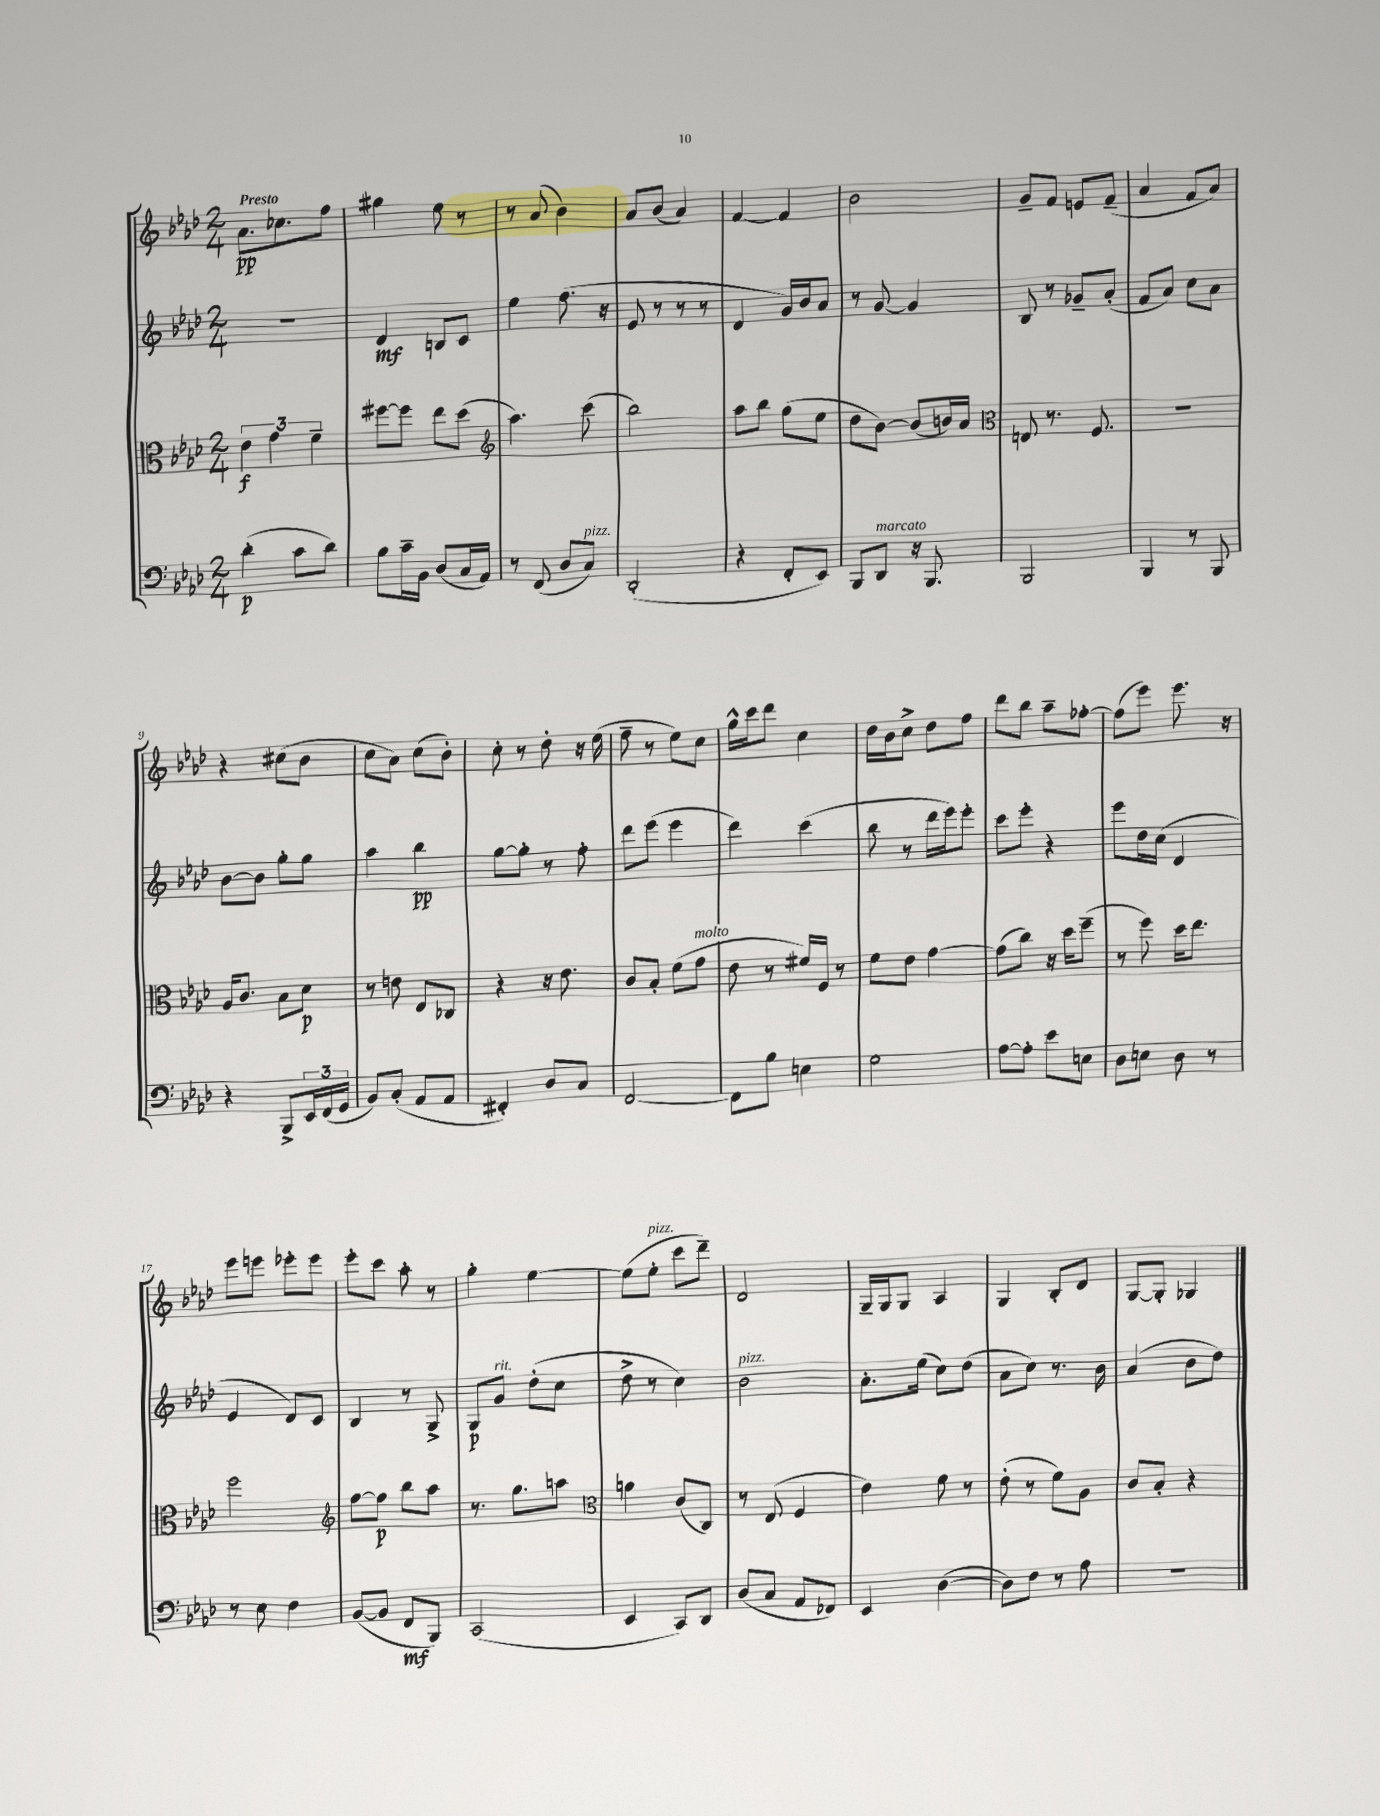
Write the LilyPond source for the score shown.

<<
\new StaffGroup <<
\new Staff = "s0" {
    \clef treble \key aes \major \numericTimeSignature \time 2/4 \tempo "Presto"
    aes'8.\pp ces''8. f''8 |
    gis''4 ees''8 r8 |
    r8 aes'8( bes'4) |
    aes'8 bes'8( aes'4) |
    f'4~ f'4 |
    bes'2 |
    g'8-- f'8 e'8 f'8--( |
    aes'4 f'8 aes'8) |
    r4 cis''8( bes'8 |
    c''8 aes'8) c''8( bes'8-.) |
    c''8-. r8 des''8-. r16 ees''16( |
    f''8-- r8 ees''8) c''8 |
    g''16-^ c'''16 des'''8 c''4 |
    des''16 bes'16 c''8-> des''8 f''8 |
    des'''8 bes''8 aes''8-- fes''8~-. |
    fes''8( ees'''8) ees'''8. r16 |
    ees'''8 e'''8 ees'''8-. ees'''8 |
    ees'''8-. c'''8 aes''8-. r8 |
    g''4-. ees''4~ |
    ees''8( ees''8-.^\markup { \italic "pizz." } c'''8 des'''8--) |
    des'2 |
    g16-- g16 g8 aes4 |
    g4 bes8-. des'8 |
    g8~ g8-. ges4 \bar "|." |
}
\new Staff = "s1" {
    \clef treble \key aes \major \numericTimeSignature \time 2/4
    R2 |
    des'4\mf b8 c'8 |
    ees''4 f''8.( r16 |
    ees'8 r8 r8 r8 |
    des'4 g'16) bes'16 aes'8 |
    r8 g'8~ g'4 |
    bes8 r8 ges'8-- aes'8-.( |
    f'8 aes'8) c''8 aes'8 |
    bes'8~ bes'8 g''8-. g''8 |
    aes''4 bes''4\pp |
    g''8~ g''8-. r8 f''8-. |
    des'''8 ees'''8( ees'''4 |
    des'''4) c'''4( |
    bes''8 r8 des'''16 ees'''16) ees'''8-. |
    c'''8 ees'''8-. r4 |
    ees'''8 des''16 c''16( des'4 |
    ees'4 des'8) c'8 |
    bes4 r8 g8-> |
    g8\p g'8^\markup { \italic "rit." } des''8-.( c''8 |
    des''8-> r8 c''4) |
    bes'2^\markup { \italic "pizz." } |
    aes'8.-. ees''16( c''8) des''8( |
    aes'8 c''8) r8. bes'16 |
    aes'4( bes'8 des''8) \bar "|." |
}
\new Staff = "s2" {
    \clef alto \key aes \major \numericTimeSignature \time 2/4
    \tuplet 3/2 { ees'4\f g'4 f'4-- } |
    fis''8~ fis''8 ees''8 des''8( |
    \clef treble aes''4.) c'''8( |
    bes''2) |
    aes''8 bes''8 g''8( ees''8 |
    des''8 bes'8~) bes'8( b'16) aes'16 |
    \clef alto e8 r8. f8. |
    R2 |
    aes16 c'8. bes8 des'8\p |
    r8 e'8 ees8 ces8 |
    r4 r16 ees'8. |
    c'8 bes8-. f'8( g'8^\markup { \italic "molto" } |
    ees'8 r8 fis'16) f16 r8 |
    f'8 ees'8 g'4~ |
    g'8( c''8) r16 des''16 f''8--( |
    r8 f''8) des''16 ees''8. |
    f''2 |
    \clef treble f''8~ f''8\p bes''8 aes''8 |
    r8. g''8. a''8 |
    \clef alto a'4 c'8( c8) |
    r8 ees8( f4 |
    ees'4) f'8 r8 |
    ees'8-.( r8 f'8) aes8 |
    c'8 bes8-. r4 \bar "|." |
}
\new Staff = "s3" {
    \clef bass \key aes \major \numericTimeSignature \time 2/4
    des'4-.\p( c'8 des'8) |
    bes8 c'16-- bes,16 des8( c16 aes,16) |
    r8 f,8( des8 c8^\markup { \italic "pizz." }) |
    des,2-.( |
    r4 f,8-. ees,8) |
    bes,,8 des,8^\markup { \italic "marcato" } r16 bes,,8. |
    bes,,2 |
    bes,,4 r8 bes,,8 |
    r4 bes,,8-> \tuplet 3/2 { ees,16 f,16( g,16 } |
    bes,8) c8-.( aes,8 aes,8 |
    fis,4-.) des8 c8 |
    f,2~ |
    f,8 bes8 e4 |
    g2 |
    aes8~ aes8-. ees'8 e8 |
    des8 e8 des8 r8 |
    r8 ees8 f4 |
    bes,8~( bes,8 f,8\mf bes,,8) |
    c,2( |
    ees,4 c,8) des,8 |
    des8( c8 aes,8 fes,8) |
    ees,4 des4~( |
    des8) f8 r8 aes8 |
    R2 \bar "|." |
}
>>
>>
